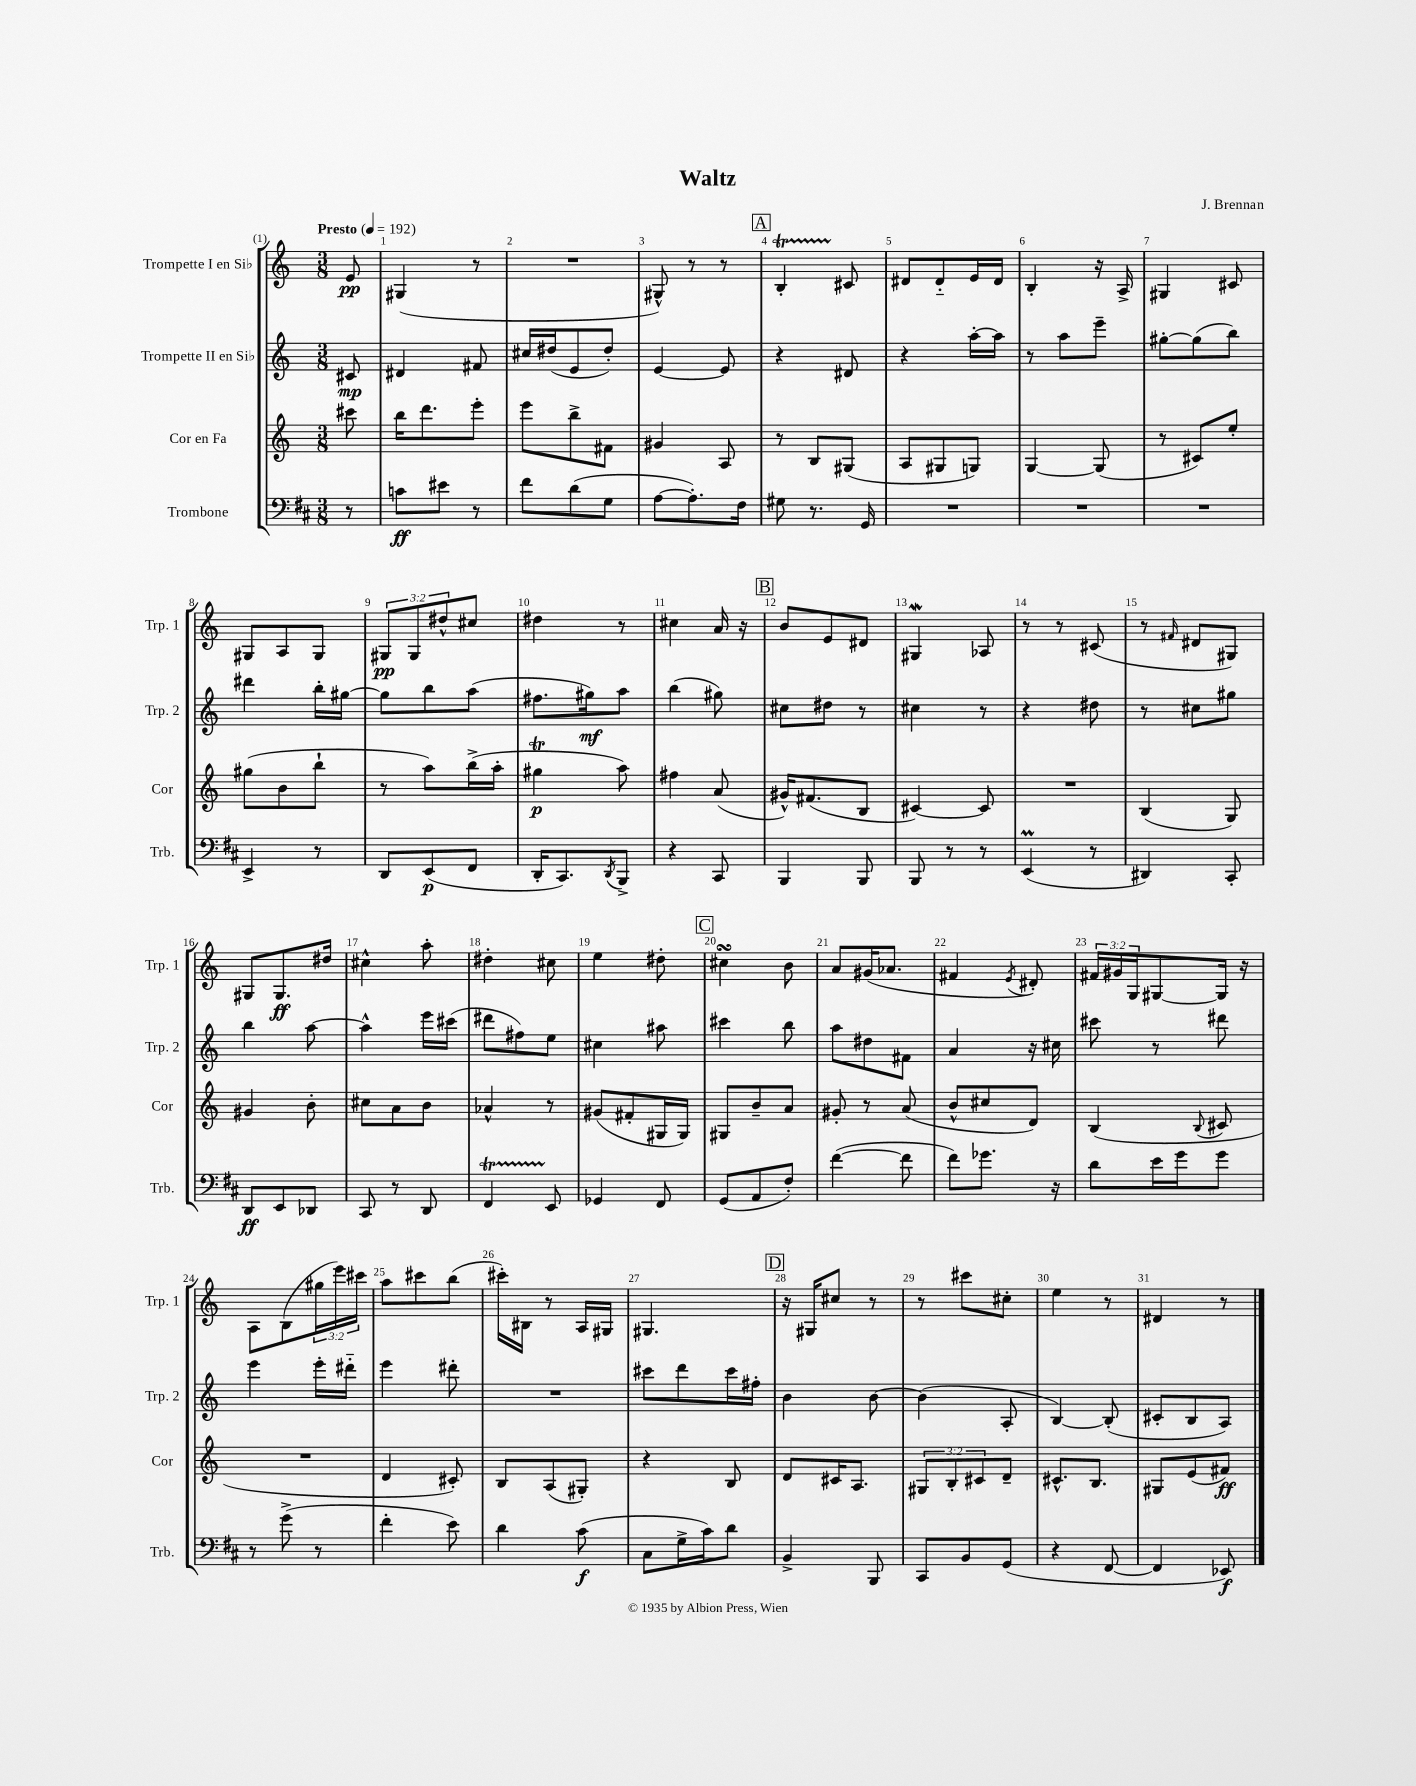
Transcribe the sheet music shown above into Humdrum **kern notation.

**kern	**kern	**kern	**kern
*staff4	*staff3	*staff2	*staff1
*clefF4	*clefG2	*clefG2	*clefG2
*k[f#c#]	*k[]	*k[]	*k[]
*M3/8	*M3/8	*M3/8	*M3/8
*MM192	*MM192	*MM192	*MM192
8r	8ccc#\	8c#/	8e/
=	=	=	=
8c\L	16bb\LK	4d#/	(4G#/
.	8.ddd\	.	.
8e#\J	.	.	.
8r	8eee'\J	8f#/	8r
=	=	=	=
8f#\L	8eee\L	16cc#/LL	4.r
.	.	(16dd#/J	.
(8d\	8bb^\	8e/	.
8G\J	8f#\J	8dd#'/J)	.
=	=	=	=
[8A\L	4g#/	[4e/	8G#^^/)
8.A'\])	.	.	8r
.	8A/	8e/]	8r
16F#\Jk	.	.	.
=	=	=	=
8G#\	8r	4r	4B'/
8.r	8B/L	.	.
.	(8G#/J	8d#/	8c#/
16GG/	.	.	.
=	=	=	=
4.r	8A/L	4r	8d#/L
.	8G#/	.	8d#'~/
.	8G/J)	[16aa'\LL	16e/L
.	.	16aa\]JJ	16d#/JJ
=	=	=	=
4.r	[4G/	8r	4B'/
.	.	8aa\L	.
.	(8G/]	8eee~\J	16r
.	.	.	16A^/
=	=	=	=
4.r	8r	[8gg#'\L	4G#/
.	8c#/L)	(8gg#\]	.
.	8ee'/J	8bb\J)	8c#/
=	=	=	=
4EE^/	(8gg#\L	4ddd#\	8G#/L
.	8b\	.	8A/
8r	8bb`\J	16bb'\LL	8G#/J
.	.	[16gg#\JJ	.
=	=	=	=
8DD/L	8r	8gg#\]L	12G#/L
.	.	.	12G#/
(8EE/	8aa\L)	8bb\	.
.	.	.	12dd#^^/
8FF#/J	(16bb^\L	(8aa\J	8cc#/J
.	16aa'\JJ	.	.
=	=	=	=
16DD'/LK	4gg#\	8.ff#\L	4dd#\
8.CC#/)	.	.	.
.	.	16gg#\k)	.
8qDD/	.	.	.
8BBB^/J	8aa\)	8aa\J	8r
=	=	=	=
4r	4ff#\	(4bb\	4cc#\
8CC#/	(8a/	8gg#\)	16a/
.	.	.	16r
=	=	=	=
4BBB/	16g#^^/LK)	8cc#\L	8b/L
.	(8.f#/	.	.
.	.	8dd#\J	8e/
8BBB/	8B/J	8r	8d#/J
=	=	=	=
8BBB/	[4c#/)	4cc#\	4G#/
8r	.	.	.
8r	8c#/]	8r	8A-/
=	=	=	=
(4EE/	4.r	4r	8r
.	.	.	8r
8r	.	8dd#\	(8c#/
=	=	=	=
4DD#/)	(4B/	8r	8r
.	.	.	16qqf#/
.	.	8cc#\L	8d#/L
8CC#'/	8G/)	8gg#\J	8G#/J)
=	=	=	=
8DD/L	4g#/	4bb\	8G#/L
8EE/	.	.	8.G#/
8DD-/J	8b'\	[8aa\	.
.	.	.	16dd#/Jk
=	=	=	=
8CC#/	8cc#\L	4aa^^\]	4cc#^^\
8r	8a\	.	.
8DD/	8b\J	16eee\LL	8aa'\
.	.	(16ccc#\JJ	.
=	=	=	=
4FF#/	4a-^^/	8ddd#\L	4dd#'\
.	.	8ff#\)	.
8EE/	8r	8ee\J	8cc#\
=	=	=	=
4GG-/	(8g#/L	4cc#\	4ee\
.	8f#'/	.	.
8FF#/	16G#/L	8aa#\	8dd#'\
.	16G#/JJ)	.	.
=	=	=	=
(8GG/L	8G#/L	4ccc#\	4cc#\
8AA/	8b~/	.	.
8F#'/J)	8a/J	8bb\	8b\
=	=	=	=
([4f#\	8g#'/	8aa\L	8a/L
.	8r	8dd#\	(16g#/K
.	.	.	8.a-/J
8f#\]	(8a/	8f#\J	.
=	=	=	=
8f#\L)	8b^^/L	4a/	4f#/
8.g-\J	8cc#/	.	.
.	.	.	8qe/
.	8d/J)	16r	8d#'/)
16r	.	16cc#\	.
=	=	=	=
8d\L	(4B/	8ccc#\	24f#/LL
.	.	.	24g#/
.	.	.	24G/J
16e\L	.	8r	[8G#/
16g\J	.	.	.
.	8qqB/	.	.
8g\J	8c#/	8ddd#\	16G#/]Jk
.	.	.	16r
=	=	=	=
8r	4.r	4eee\	8A\L
(8g^\	.	.	(8B\
8r	.	16eee'\LL	24gg#\L
.	.	.	24eee\)
.	.	16ddd#'~\JJ	.
.	.	.	24ccc#\JJ
=	=	=	=
4f#'\	4d/	4eee\	8aa\L
.	.	.	8ccc#\
8e\)	8c#'/)	8ddd#'\	(8bb\J
=	=	=	=
4d\	8B/L	4.r	16ccc#'\LL)
.	.	.	16B#\JJ
.	(8A/	.	8r
(8c#\	8G#'/J)	.	16A/LL
.	.	.	16G#/JJ
=	=	=	=
8C#\L	4r	8ccc#\L	4.G#/
16G^\L	.	8ddd\	.
16c#\J)	.	.	.
8d\J	8B/	16ccc#\L	.
.	.	16ff#'\JJ	.
=	=	=	=
4BB^/	8d/L	4b\	16r
.	.	.	16G#/LK
.	16c#/K	.	8cc#/J
.	8.A/J	.	.
8BBB/	.	[8b\	8r
=	=	=	=
8CC#/L	12G#/L	(4b\]	8r
.	12B'/	.	.
8BB/	.	.	8ccc#\L
.	12c#/	.	.
(8GG/J	8d~/J	8A'/	8cc#'\J
=	=	=	=
4r	8.c#^^/L	[4B/)	4ee\
.	8.B/J	.	.
[8FF#/	.	(8B'/]	8r
=	=	=	=
4FF#/]	8G#/L	8c#'/L	4d#/
.	(8e/	8B/	.
8EE-/)	8f#/J)	8A/J)	8r
==	==	==	==
*-	*-	*-	*-
